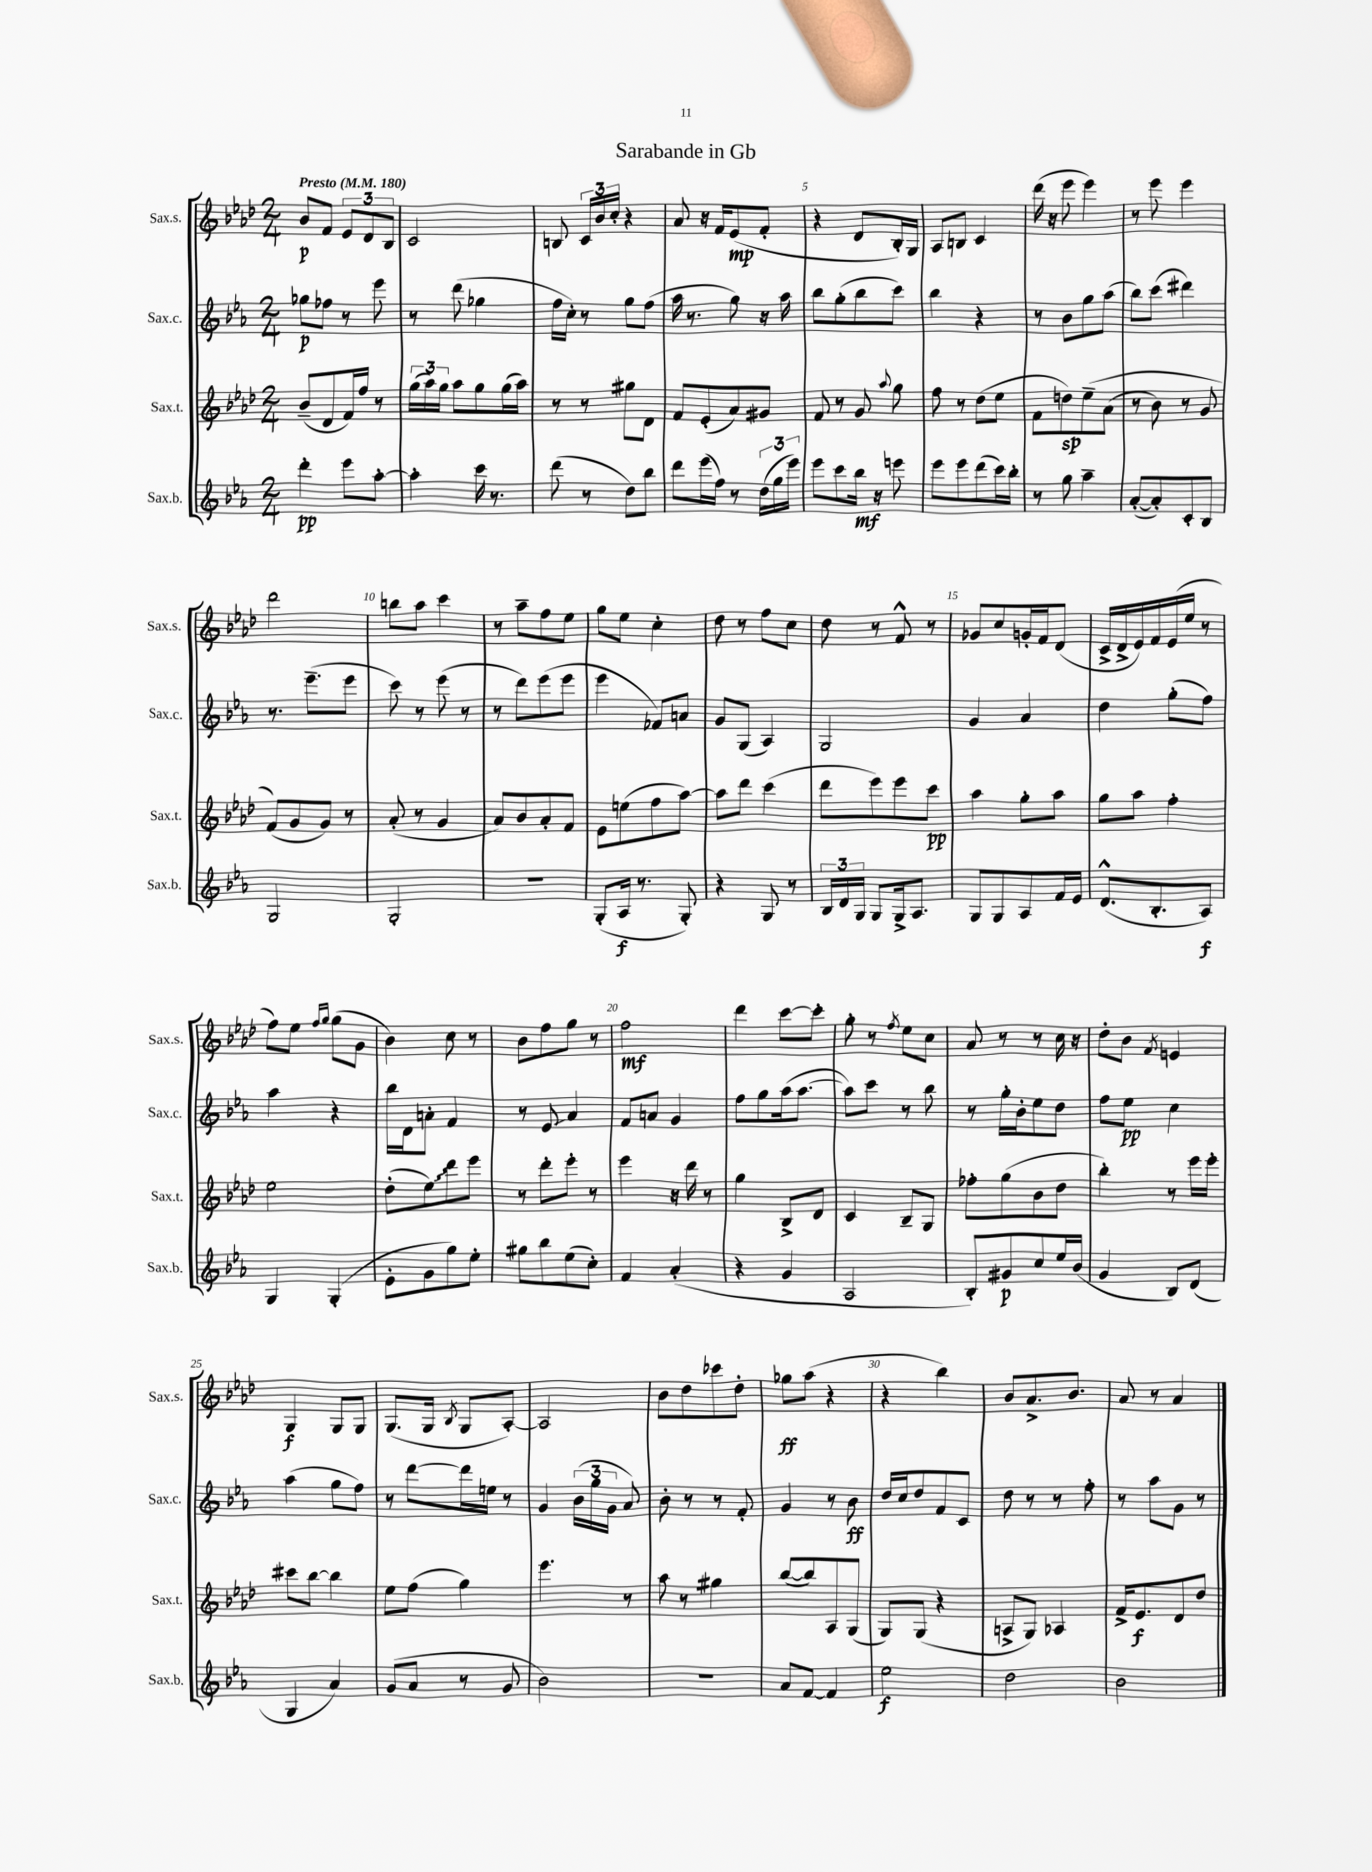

**kern	**kern	**kern	**kern
*staff4	*staff3	*staff2	*staff1
*clefG2	*clefG2	*clefG2	*clefG2
*k[b-e-a-]	*k[b-e-a-d-]	*k[b-e-a-]	*k[b-e-a-d-]
*M2/4	*M2/4	*M2/4	*M2/4
*MM180	*MM180	*MM180	*MM180
4ddd'	(8b-~	8gg-	8b-
.	8d-	8ff-	8f
8eee-	16f)	8r	12e-
.	16ff	.	.
.	.	.	12d-
[8aa-'	8r	8eee-	.
.	.	.	12B-
=	=	=	=
4aa-']	(24gg	8r	2c
.	24aa-)	.	.
.	24gg	.	.
.	8aa-	(8ddd	.
16ccc	8gg	4gg-	.
8.r	.	.	.
.	(16gg	.	.
.	16aa-)	.	.
=	=	=	=
(8ddd	8r	16ff	8B
.	.	16cc')	.
8r	8r	8r	24c
.	.	.	24b-
.	.	.	24cc'
8dd)	8gg#	8gg	4r
8bb-	8d-	(8ff	.
=	=	=	=
8ddd	8f	16aa-	8a-
.	.	8.r	.
(16eee-	(8e-'	.	16r
16ff)	.	.	16f
8r	8a-)	8gg)	(8e-
(24dd	8g#	16r	8f'
24gg	.	.	.
.	.	16aa-	.
24eee-)	.	.	.
=	=	=	=
8eee-	8f	8bb-	4r
8ccc	8r	(8gg'	.
16bb-	8g	8bb-	8d-
16r	.	.	.
.	8qqaa-	.	.
8eee	8gg	8ccc)	16B-')
.	.	.	16G
=	=	=	=
8eee-	8ff	4bb-	8A-
8eee-	8r	.	8B
(8ddd	(8dd-	4r	4c
16ccc)	8ee-	.	.
16bb-'	.	.	.
=	=	=	=
8r	8f	8r	(16ddd-
.	.	.	16r
8gg	8dd)	8b-	8eee-
4aa-~	&(8ee-~	8gg	4eee-)
.	(8a-	(8aa-	.
=	=	=	=
([8a-'	8r	8bb-)	8r
8a-'])	8b-)	(8ccc	8eee-
8c'	8r	4ddd#)	4eee-
8B-	8g	.	.
=	=	=	=
2G	(8f&)	8.r	2ddd-
.	8g	.	.
.	.	(8.eee-~	.
.	8g)	.	.
.	8r	8eee-	.
=	=	=	=
2G'	(8a-'	8ccc)	8bb
.	8r	8r	8aa-
.	4g	(8eee-	4ccc
.	.	8r	.
=	=	=	=
2r	8a-)	8r	8r
.	8b-	8ddd)	8aa-~
.	8a-'	(8eee-	8ff
.	8f	8eee-	8ee-
=	=	=	=
(8G'	8e-	4eee-	8gg
16A-	(8ee	.	8ee-
8.r	.	.	.
.	8ff	8f-)	4cc'
8G')	[8aa-)	8a	.
=	=	=	=
4r	8aa-]	8g	8dd-
.	8ddd-	(8G	8r
8G	(4ccc	4A-)	8ff
8r	.	.	8cc
=	=	=	=
24B-	8ddd-	2G	8dd-
24d	.	.	.
24G	.	.	.
8G	8eee-)	.	8r
16G^	8eee-	.	8f^^
8.A-	.	.	.
.	8ccc	.	8r
=	=	=	=
8G	4aa-	4g	8g-
8G	.	.	8cc
8A-	8gg'	4a-	16g'
.	.	.	16f
16f	8aa-	.	(8d-
16e-	.	.	.
=	=	=	=
(8.d^^	8gg	4dd	16c^
.	.	.	16d-^
.	8aa-	.	16e-)
8.B-'	.	.	16f
.	4ff'	(8gg'	(16e-
.	.	.	16ee-
8A-)	.	8ff)	8r
=	=	=	=
4G	2ee-	4aa-	8ff)
.	.	.	8ee-
.	.	.	16qqff
.	.	.	16qqgg
(4G'	.	4r	(8gg
.	.	.	8g
=	=	=	=
8e-'	(8dd-'	16bb-	4b-)
.	.	16d	.
8g	8ee-)	8a'	.
8gg)	8ddd-	4f	8cc
8ee-'	8eee-	.	8r
=	=	=	=
8gg#	8r	8r	8b-
8bb-	8ddd-'	8e-	8ff
(8ee-	8eee-'	4a-	8gg
8cc')	8r	.	8r
=	=	=	=
4f	4eee-	8f	2ff
.	.	8a	.
(4a-'	16r	4g	.
.	16ddd-	.	.
.	8r	.	.
=	=	=	=
4r	4gg	8ff	4ddd-
.	.	8gg	.
4g	8B-^	(16aa-	[8ccc
.	.	[8.aa-	.
.	8d-	.	8ccc']
=	=	=	=
2A-	4c	8aa-])	8gg'
.	.	8ccc	8r
.	.	.	8qff
.	8B-~	8r	8ee-
.	8G	8bb-	8cc
=	=	=	=
8B-')	8ff-'	8r	8a-
8g#	(8gg	16gg'	8r
.	.	16b-'	.
8cc	8b-	8ee-	8r
16ee-	8dd-	8dd	16cc
(16b-	.	.	16r
=	=	=	=
4g	4bb-')	8ff	8dd-'
.	.	8ee-	8b-
.	.	.	8qf
8B-)	8r	4cc	4e
(8d	16eee-	.	.
.	16eee-'	.	.
=	=	=	=
4G	8ccc#	(4aa-	4G
.	[8bb-	.	.
4a-)	4bb-]	8gg	8G
.	.	8ff)	8G
=	=	=	=
(8g	8ee-	8r	(8.G
8a-	(8ff	[8ddd	.
.	.	.	16G
.	.	.	8qB-
8r	4gg)	16ddd]	8G
.	.	16ee	.
8g	.	8r	[8A-')
=	=	=	=
2b-)	4.eee-	4g	2A-]
.	.	(24b-	.
.	.	24gg	.
.	.	24g	.
.	8r	8a-)	.
=	=	=	=
2r	8aa-	8b-'	8b-
.	8r	8r	8dd-
.	4gg#	8r	8ccc-
.	.	8f'	8dd-'
=	=	=	=
8a-	([8bb-	4g	8gg-
[8f	8bb-])	.	(8aa-
4f]	8A-	8r	4r
.	(8G	8b-	.
=	=	=	=
2ee-	8G)	16dd	4r
.	.	16cc	.
.	(8G	8dd	.
.	4r	8f	4bb-)
.	.	8c	.
=	=	=	=
2dd	8A^	8dd	8b-
.	8G)	8r	8.a-^
.	4A-	8r	.
.	.	.	8.b-
.	.	8ff'	.
=	=	=	=
2b-	16f^	8r	8a-
.	8.e-	.	.
.	.	8aa-	8r
.	8d-	8g	4a-
.	8dd-	8r	.
==	==	==	==
*-	*-	*-	*-
